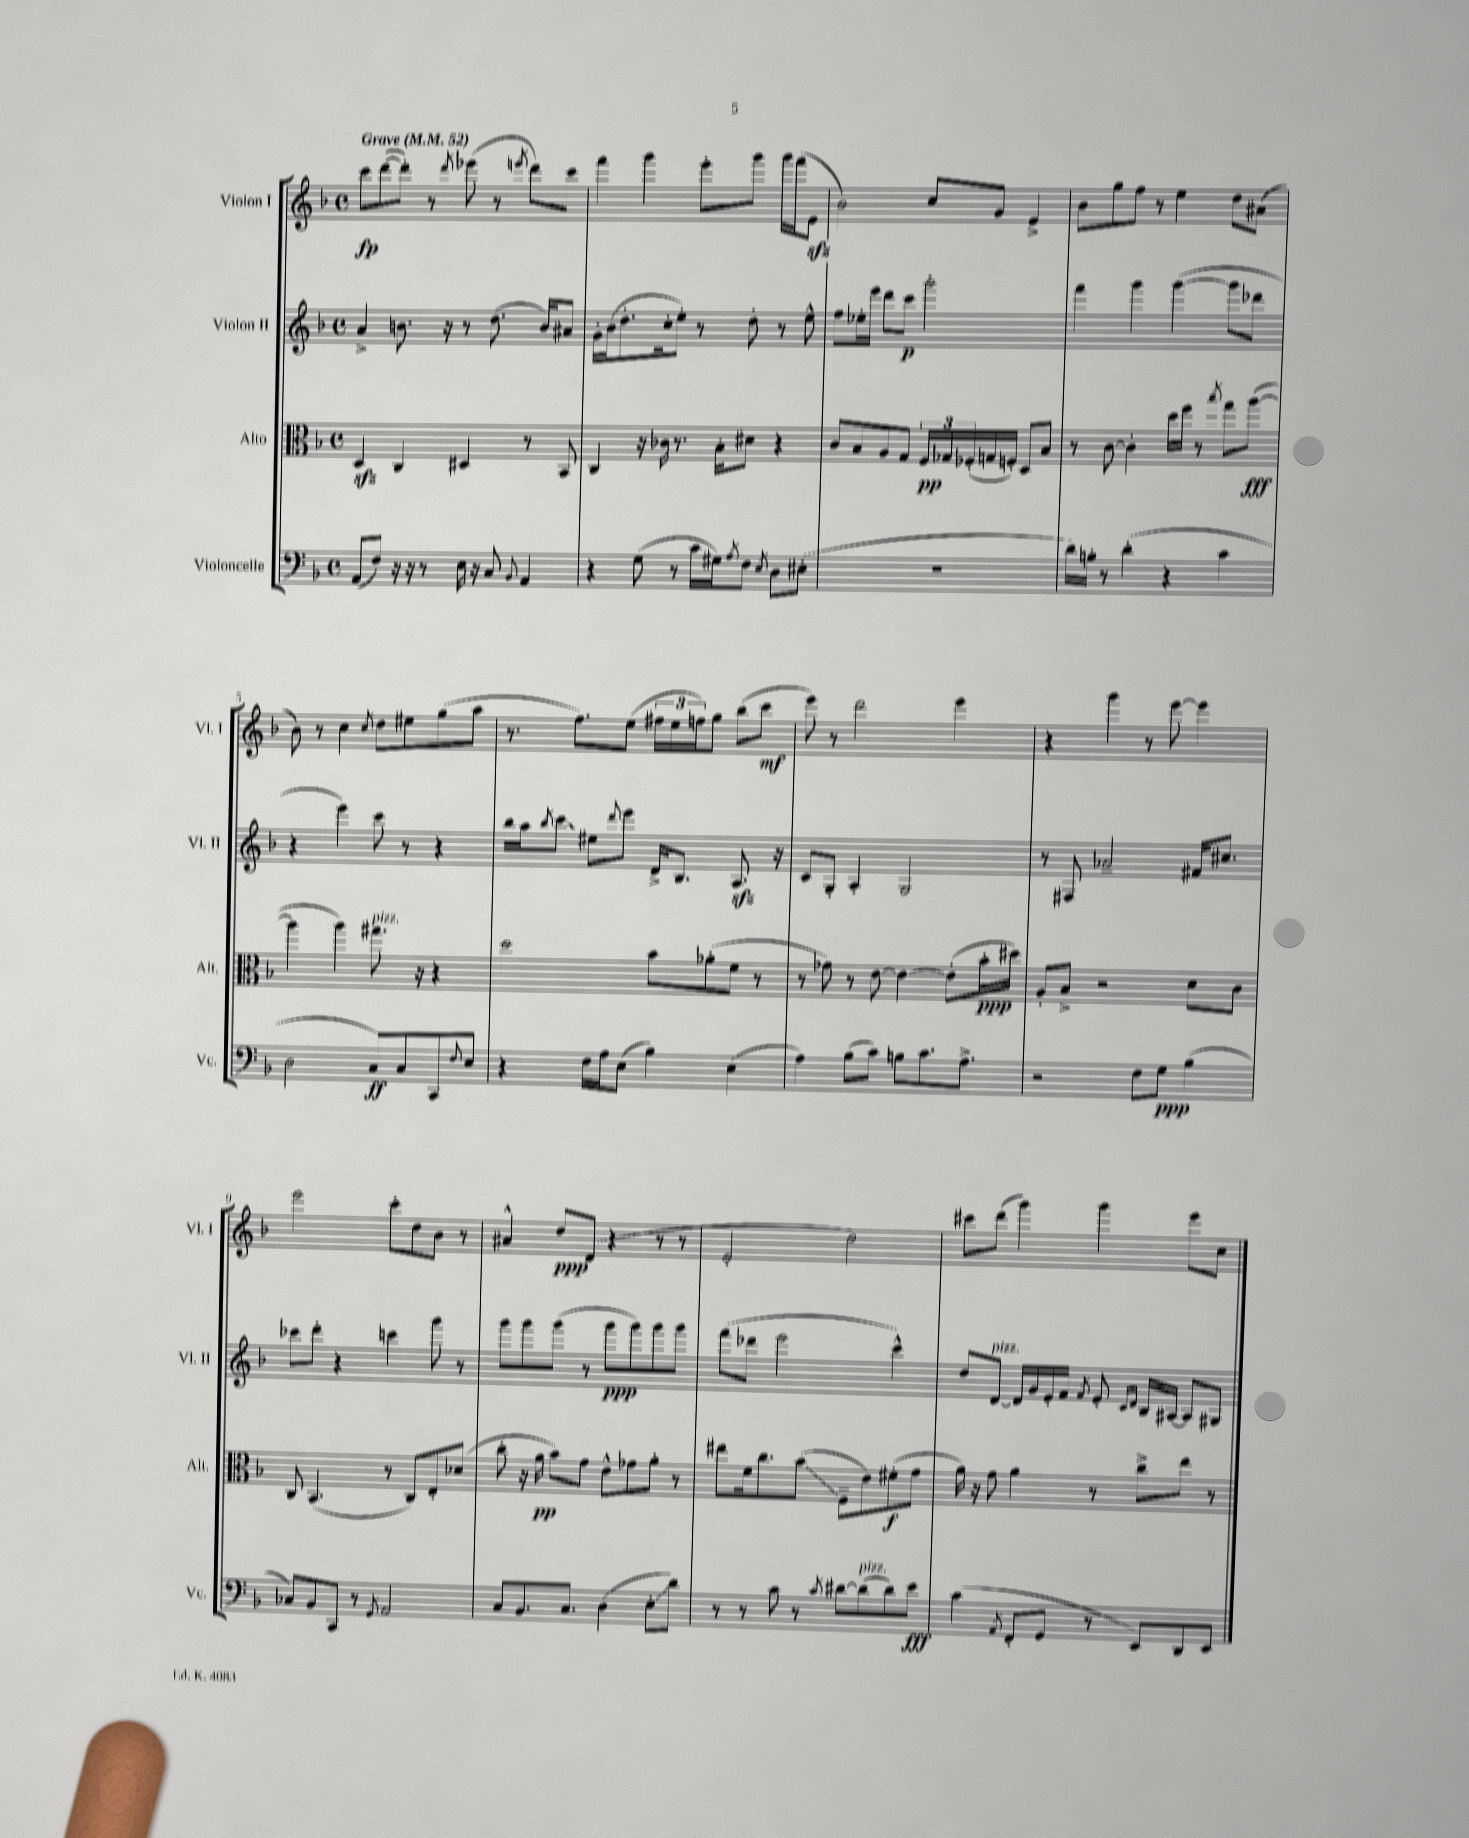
<<
\new StaffGroup <<
\new Staff = "s0" \with { instrumentName = "Violon I" shortInstrumentName = "Vl. I" } {
    \clef treble \key f \major \defaultTimeSignature \time 4/4 \tempo "Grave" 4 = 52
    c'''8\fp d'''8~( d'''8-.) r8 \acciaccatura { d'''8 } ees'''8( r8 \acciaccatura { e'''8 } d'''8) c'''8 |
    f'''4 g'''4 e'''8-. g'''8 g'''16 f'''16( e'8\sfz |
    bes'2) c''8 g'8 e'4-> |
    bes'8 g''8 f''8 r8 e''4 d''8 ais'8( |
    bes'8) r8 c''4 \acciaccatura { c''8 } d''8 eis''8 g''8( a''8 |
    r8. f''8.) e''8( \tuplet 3/2 { fis''16 e''16 f''16) } g''8 bes''8( c'''8\mf |
    e'''8) r8 d'''2 e'''4 |
    r4 g'''4 r8 e'''8~ e'''4 |
    e'''2 c'''8-. d''8 bes'8 r8 |
    ais'4-^ d''8\ppp d'8( r4 r8 r8 |
    e'2-. d''2) |
    cis'''8 d'''8( g'''4) g'''4 e'''8 c''8 \bar "|." |
}
\new Staff = "s1" \with { instrumentName = "Violon II" shortInstrumentName = "Vl. II" } {
    \clef treble \key f \major \defaultTimeSignature \time 4/4
    a'4-> b'8. r16 r8 d''8.( b'16) ais'8 |
    g'16-. bes'16( d''8.-. c''16-. e''8-.) r8 d''8-. r8 e''8-^ |
    f''8 ees''16-. e'''16 d'''8 c'''8\p g'''2-. |
    f'''4 g'''4 g'''4~( g'''8 des'''8 |
    r4 e'''4) c'''8 r8 r4 |
    bes''16 a''16 \acciaccatura { bes''8 } \once \override Glissando.style = #'zigzag c'''8\glissando eis''8 \appoggiatura { d'''8 } e'''8 d'16-> bes8. a8.\sfz r16 |
    c'8 g8-. a4-. g2 |
    r8 fis8 aes'2-- fis'16 cis''8. |
    ces'''8 d'''8-. r4 c'''4 g'''8 r8 |
    g'''8 g'''8 g'''8( r8 g'''8\ppp g'''8) g'''8 g'''8 |
    f'''8( des'''8 e'''2 c'''4-^) |
    d''8 d'8~^\markup { \italic "pizz." } d'16 g'16 e'16-. f'16 \acciaccatura { f'8 } e'8-. \grace { c'16 d'16 } bes16 ais16~ ais8 gis8 \bar "|." |
}
\new Staff = "s2" \with { instrumentName = "Alto" shortInstrumentName = "Alt." } {
    \clef alto \key f \major \defaultTimeSignature \time 4/4
    d4\sfz c4 dis4 r8 bes,8 |
    c4 r16 ces'16 r8. bes16-. dis'8 r4 |
    c'8 bes8 a8 g8 \tuplet 3/2 { f16\pp ges16 fes16-.( } g16 f16-.) d8 bes8 |
    r8 c'8~ c'4-. d''16 f''16 r8 \acciaccatura { bes''8 } g''8 a''8~\fff( |
    a''4 a''4) gis''8.^\markup { \italic "pizz." } r16 r4 |
    d''2 bes'8 aes'8-.( f'8 r8 |
    r8 ges'8) r8 e'8~ e'4~ e'8-.( bes'16-.\ppp dis''16) |
    a8-. bes8-> r2 d'8 c'8 |
    c8 bes,4.( r8 c8) e8-. des'8( |
    c''8-. r16 a'16\pp bes'8) g'8 e'8-^ ges'8 a'8-. r8 |
    eis''8 f'16 c''8. bes'8\glissando( f8-- e'8) fis'8-.\f( g'8 |
    a'16) r16 g'8 a'4 r8 c''8-> e''8 r8 \bar "|." |
}
\new Staff = "s3" \with { instrumentName = "Violoncelle" shortInstrumentName = "Vc." } {
    \clef bass \key f \major \defaultTimeSignature \time 4/4
    a,8( f8) r16 r16 r8 e16 r16 c8 \appoggiatura { bes,8 } a,4 |
    r4 g8( r8 c'16 gis16) \acciaccatura { a8 } f8 \acciaccatura { e8 } d8 eis8-.( |
    R1 |
    d'16) b16-. r8 d'4-.( r4 c'4 |
    d2 c8\ff) c8 c,8 \appoggiatura { f8 } e8 |
    r4 f16 a16 e8( bes4) e4( |
    a4) bes8( c'8) b8 c'8. a8.-> |
    r2 f8 g8\ppp bes4( |
    ces8) bes,8 c,8 r8 \acciaccatura { g,8 } a,2 |
    c8 bes,8. c8. d4( e8-.\glissando d'8) |
    r8 r8 c'8 r8 \acciaccatura { c'8 } dis'8~ dis'8^\markup { \italic "pizz." }( dis'8) e'8\fff |
    c'4( \acciaccatura { a,8 } f,8-. g,8 r8 e,8) d,8 e,8 \bar "|." |
}
>>
>>
